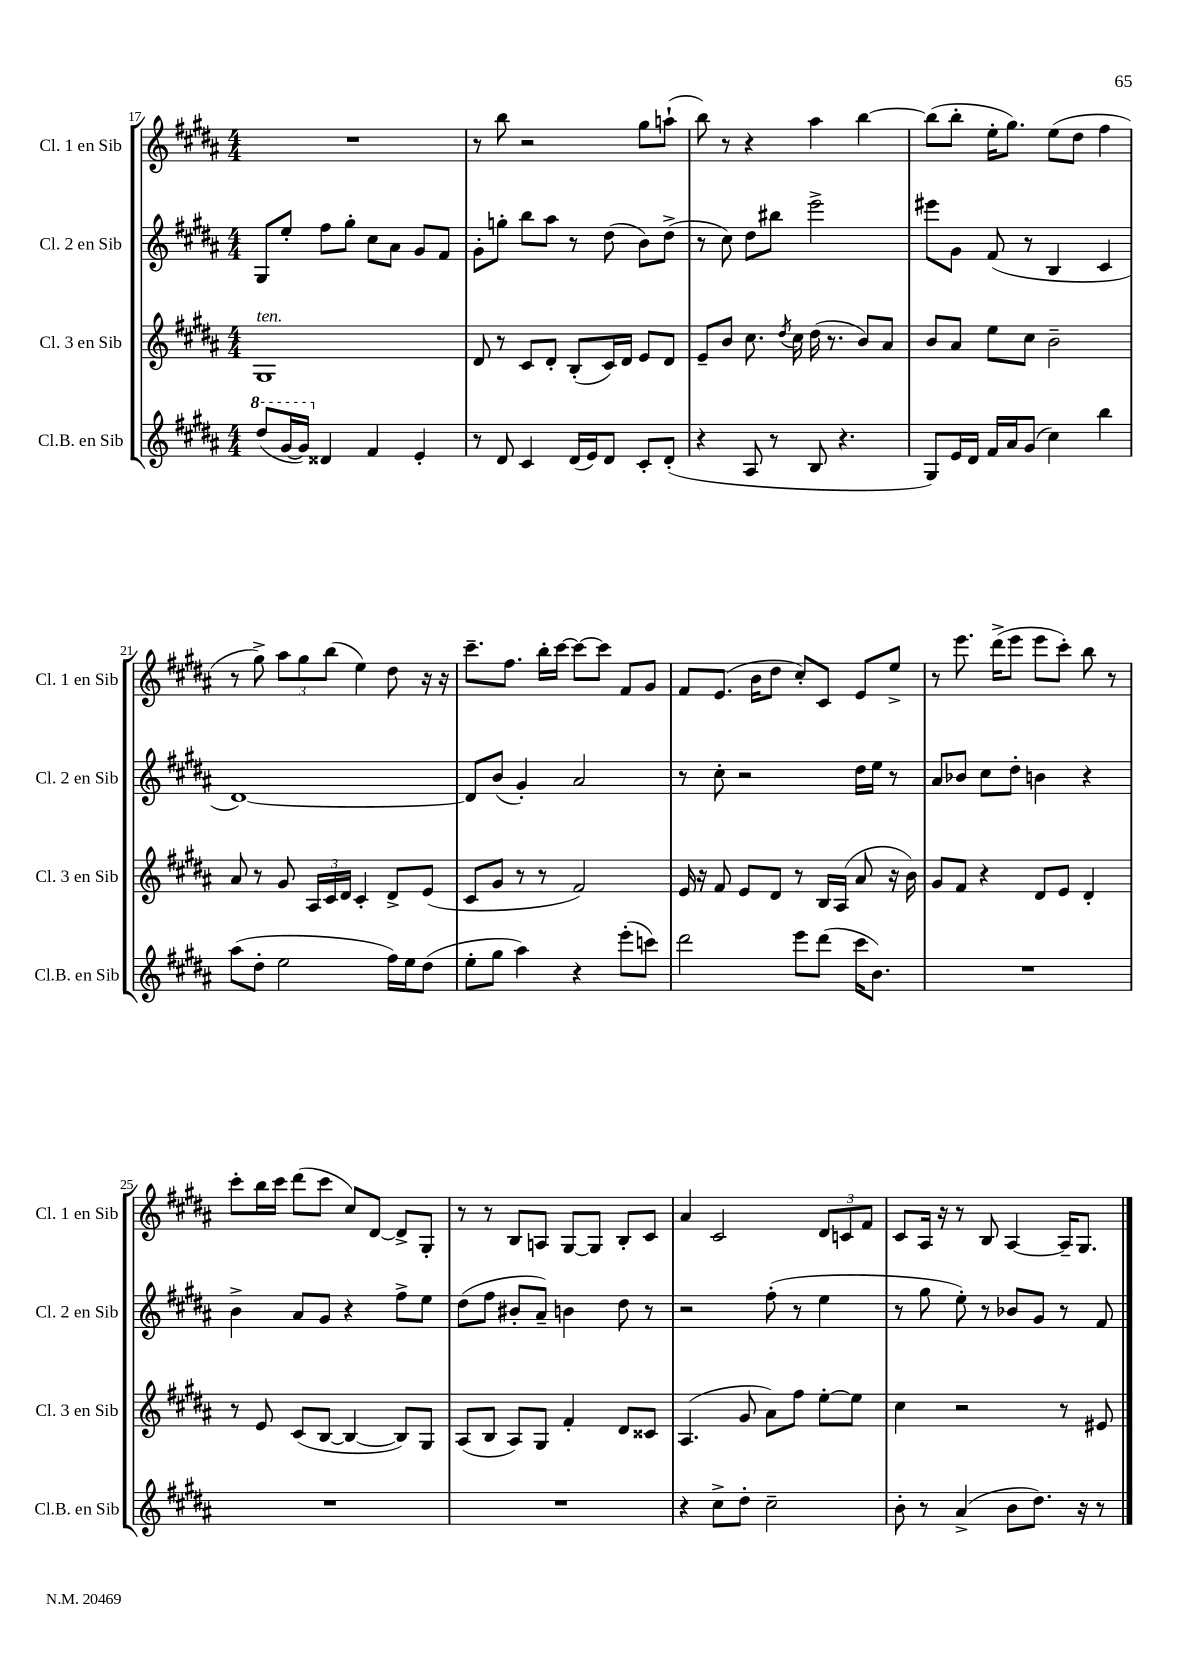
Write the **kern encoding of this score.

**kern	**kern	**kern	**kern
*staff4	*staff3	*staff2	*staff1
*clefG2	*clefG2	*clefG2	*clefG2
*k[f#c#g#d#a#]	*k[f#c#g#d#a#]	*k[f#c#g#d#a#]	*k[f#c#g#d#a#]
*M4/4	*M4/4	*M4/4	*M4/4
(8ddd#	1G#	8G#	1r
[16gg#	.	8ee'	.
16gg#])	.	.	.
4d##	.	8ff#	.
.	.	8gg#'	.
4f#	.	8cc#	.
.	.	8a#	.
4e'	.	8g#	.
.	.	8f#	.
=	=	=	=
8r	8d#	8g#'	8r
8d#	8r	8gg'	8bb
4c#	8c#	8bb	2r
.	8d#'	8aa#	.
(16d#	(8B'	8r	.
16e)	.	.	.
8d#	16c#)	(8dd#	.
.	16d#	.	.
8c#'	8e	8b)	8gg#
(8d#'	8d#	(8dd#^	(8aa`
=	=	=	=
4r	8e~	8r	8bb)
.	8b	8cc#)	8r
8A#	8.cc#	8dd#	4r
8r	.	8bb#	.
.	8qdd#	.	.
.	16cc#	.	.
8B	(16dd#	2eee^	4aa#
.	8.r	.	.
4.r	.	.	.
.	8b)	.	[4bb
.	8a#	.	.
=	=	=	=
8G#)	8b	8eee#	(8bb]
16e	8a#	8g#	8bb'
16d#	.	.	.
16f#	8ee	(8f#	16ee'
16a#	.	.	8.gg#)
(8g#	8cc#	8r	.
4cc#)	2b~	4B	(8ee
.	.	.	8dd#
4bb	.	4c#	4ff#
=	=	=	=
(8aa#	8a#	[1d#)	8r
8dd#'	8r	.	8gg#^)
2ee	8g#	.	12aa#
.	.	.	12gg#
.	24A#	.	.
.	24c#	.	(12bb
.	24d#	.	.
.	4c#'	.	4ee)
16ff#)	8d#^	.	8dd#
16ee	.	.	.
(8dd#	(8e	.	16r
.	.	.	16r
=	=	=	=
8ee'	8c#	8d#]	8.ccc#~
8gg#	8g#	(8b	.
.	.	.	8.ff#
4aa#)	8r	4g#')	.
.	8r	.	16bb'
.	.	.	[16ccc#
4r	2f#)	2a#	8ccc#_
.	.	.	8ccc#]
(8eee'	.	.	8f#
8ccc)	.	.	8g#
=	=	=	=
2ddd#	16e	8r	8f#
.	16r	.	.
.	8f#	8cc#'	(8.e
.	8e	2r	.
.	.	.	16b
.	8d#	.	8dd#
8eee	8r	.	8cc#')
(8ddd#	16B	.	8c#
.	(16A#	.	.
16ccc#	8a#	16dd#	8e
8.b)	.	16ee	.
.	16r	8r	8ee^
.	16b)	.	.
=	=	=	=
1r	8g#	8a#	8r
.	8f#	8b-	8.eee
.	4r	8cc#	.
.	.	.	(16ddd#^
.	.	8dd#'	8eee
.	8d#	4b	8eee
.	8e	.	8ccc#')
.	4d#'	4r	8bb
.	.	.	8r
=	=	=	=
1r	8r	4b^	8ccc#'
.	8e	.	16bb
.	.	.	16ccc#
.	(8c#	8a#	(8ddd#
.	[8B	8g#	8ccc#
.	4B_	4r	8cc#)
.	.	.	[8d#
.	8B])	8ff#^	8d#^]
.	8G#	8ee	8G#'
=	=	=	=
1r	(8A#	(8dd#	8r
.	8B	8ff#	8r
.	8A#)	8b#'	8B
.	8G#	8a#~)	8A
.	4f#'	4b	[8G#
.	.	.	8G#]
.	8d#	8dd#	8B'
.	8c##	8r	8c#
=	=	=	=
4r	(4.A#	2r	4a#
8cc#^	.	.	2c#
8dd#'	8g#	.	.
2cc#~	8a#)	(8ff#'	.
.	8ff#	8r	.
.	[8ee'	4ee	12d#
.	.	.	12c
.	8ee]	.	.
.	.	.	12f#
=	=	=	=
8b'	4cc#	8r	8c#
8r	.	8gg#	16A#
.	.	.	16r
(4a#^	2r	8ee')	8r
.	.	8r	8B
8b	.	8b-	[4A#
8.dd#)	.	8g#	.
.	8r	8r	16A#~]
16r	.	.	8.G#
8r	8e#	8f#	.
==	==	==	==
*-	*-	*-	*-
